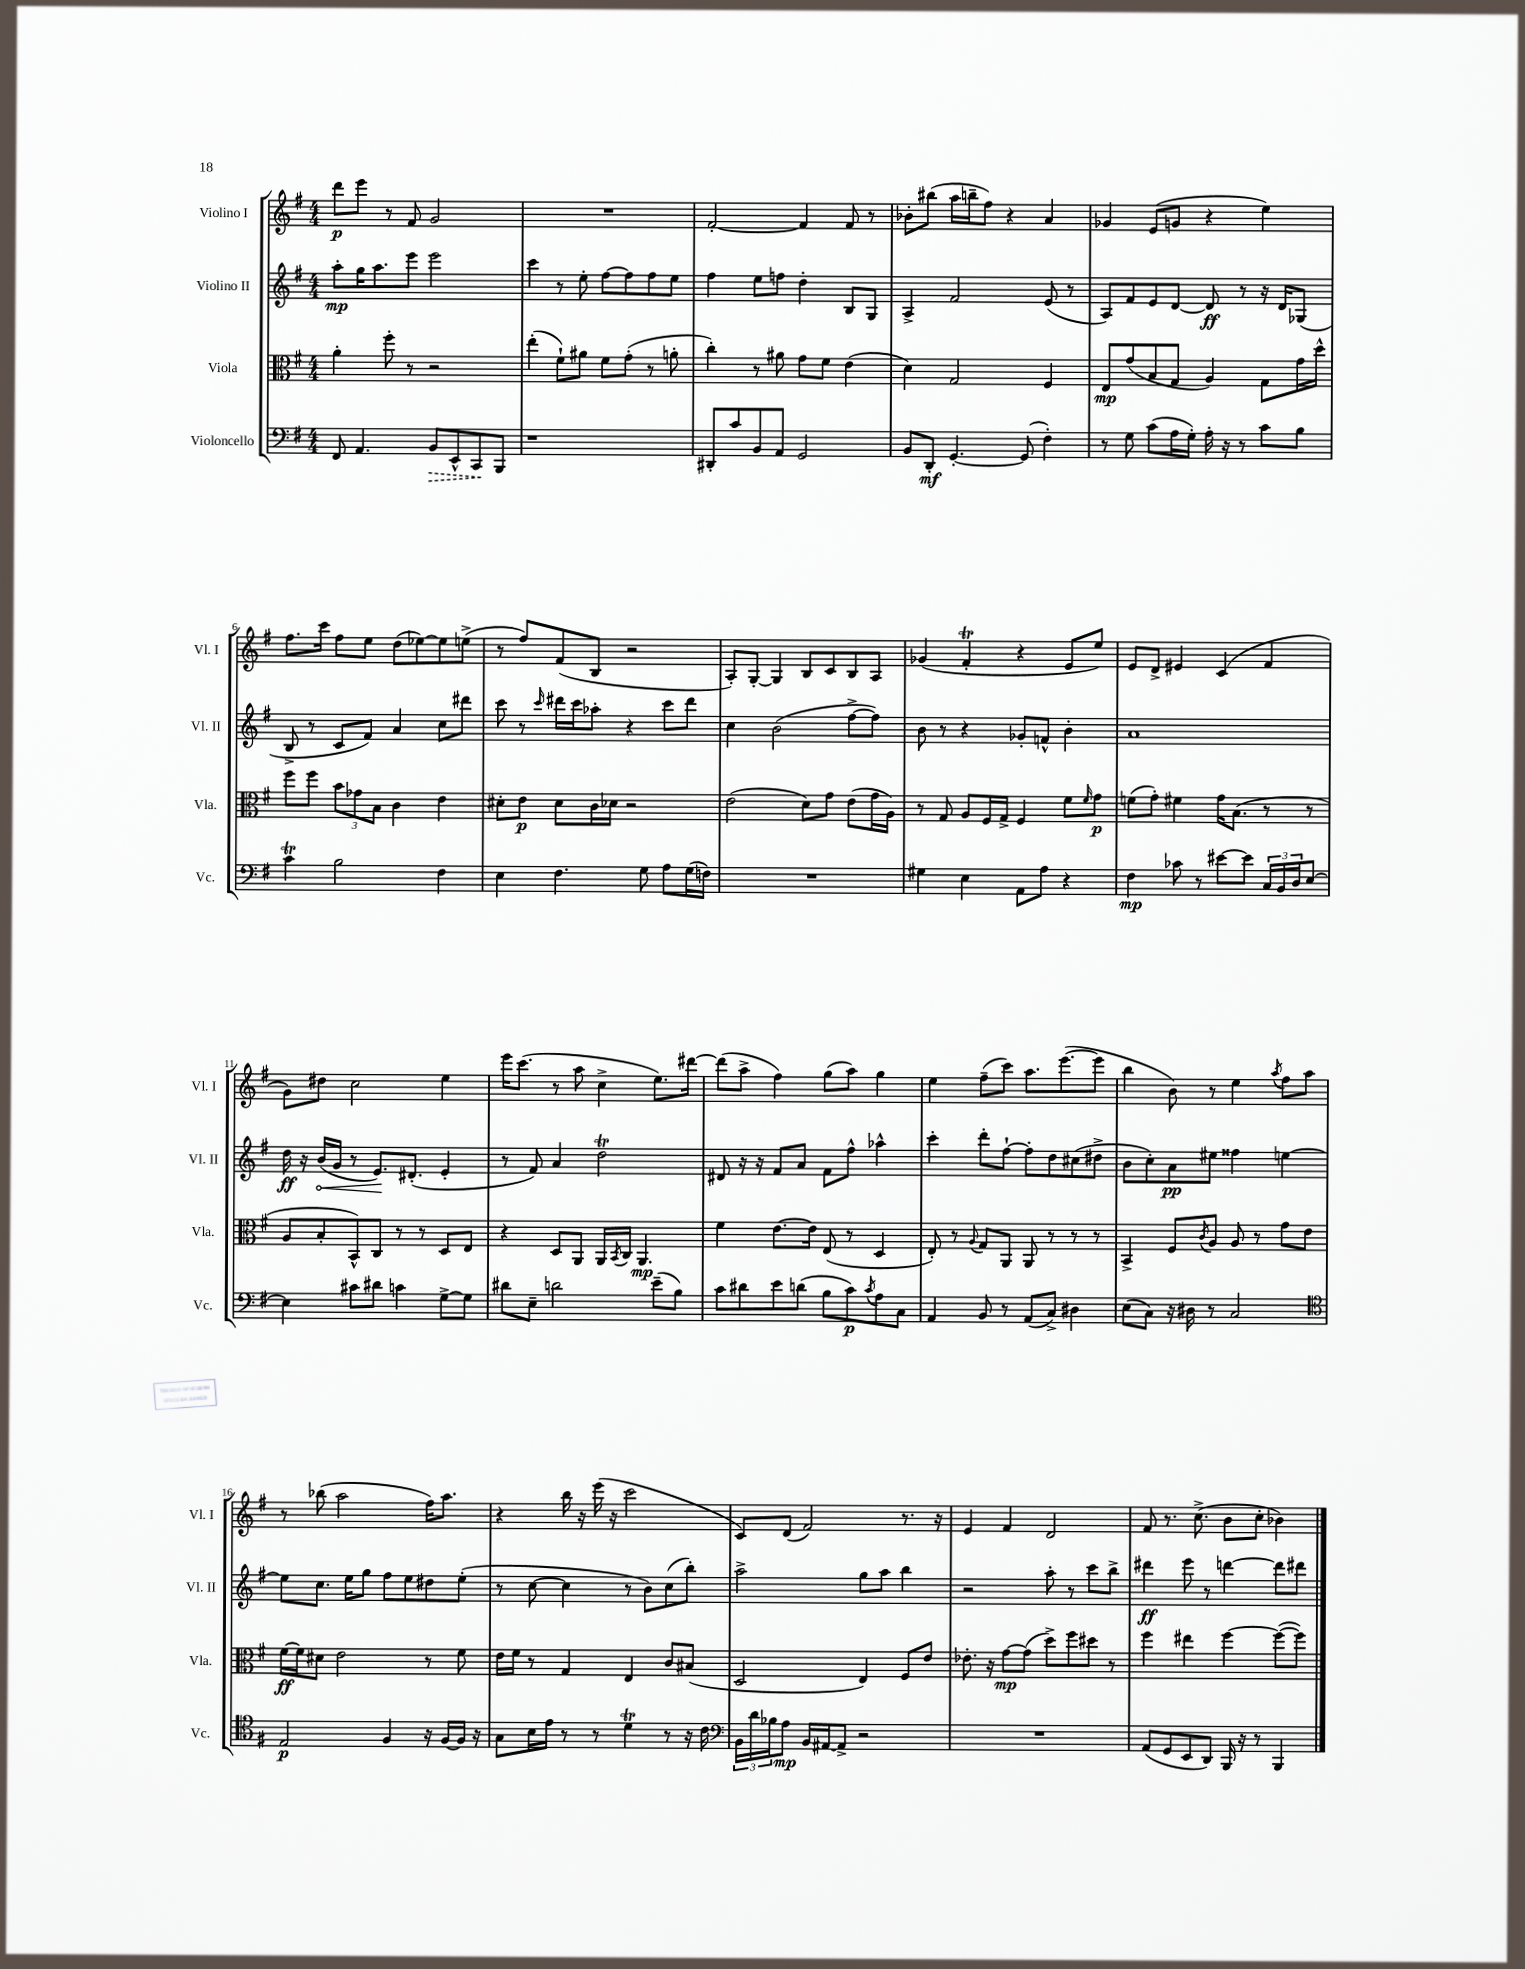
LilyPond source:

<<
\new StaffGroup <<
\new Staff = "s0" \with { instrumentName = "Violino I" shortInstrumentName = "Vl. I" } {
    \clef treble \key g \major \numericTimeSignature \time 4/4
    d'''8\p e'''8 r8 fis'8 g'2 |
    R1 |
    fis'2~-. fis'4 fis'8 r8 |
    bes'8-. bis''8( a''16 b''16-- fis''8) r4 a'4 |
    ges'4 e'8( g'8 r4 e''4) |
    fis''8. c'''16 fis''8 e''8 d''8( ees''8~) ees''8 e''8->( |
    r8 fis''8) fis'8( b8 r2 |
    a8-.) g8~-. g4 b8 c'8 b8 a8 |
    ges'4( fis'4-.\trill r4 e'8 e''8) |
    e'8 d'8-> eis'4 c'4( fis'4 |
    g'8) dis''8 c''2 e''4 |
    e'''16 c'''8.( r8 a''8 c''4-> e''8.) dis'''16~ |
    dis'''8( a''8-> fis''4) g''8( a''8) g''4 |
    e''4 fis''8--( c'''8) a''8. e'''8.~( e'''8 |
    b''4 b'8) r8 e''4 \acciaccatura { a''8 } fis''8 a''8 |
    r8 bes''8( a''2 fis''16) a''8. |
    r4 b''16 r16 e'''16( r16 c'''2 |
    c'8) d'8( fis'2) r8. r16 |
    e'4 fis'4 d'2 |
    fis'8 r8. c''8.->( b'8 c''8-. bes'4) \bar "|." |
}
\new Staff = "s1" \with { instrumentName = "Violino II" shortInstrumentName = "Vl. II" } {
    \clef treble \key g \major \numericTimeSignature \time 4/4
    a''8-.\mp g''16 a''8. e'''8 e'''2 |
    c'''4 r8 e''8-. fis''8~ fis''8 fis''8 e''8 |
    fis''4 e''8 f''8 d''4-. b8 g8 |
    a4-> fis'2 e'8( r8 |
    a8) fis'8 e'8 d'8~ d'8\ff r8 r16 d'16 ges8( |
    b8-> r8 c'8 fis'8) a'4 c''8 dis'''8 |
    c'''8 r8 \grace { c'''16 } dis'''16 c'''16 aes''8-. r4 c'''8 dis'''8 |
    c''4 b'2( fis''8~-> fis''8) |
    b'8 r8 r4 ges'8-. f'8-^ b'4-. |
    a'1 |
    d''16\ff r16 \once \override Hairpin.circled-tip = ##t b'16\<( g'16 r8 e'8.\!) dis'8.-.( e'4-. |
    r8 fis'8) a'4 d''2\trill |
    dis'8 r16 r16 fis'8 a'8 fis'8 fis''8-^ aes''4-^ |
    c'''4-. d'''8-. fis''8~-! fis''8-. d''8 cis''8( dis''8-> |
    b'8 c''8-.) a'8\pp eis''8 fisis''4 e''4~ |
    e''8 c''8. e''16 g''8 fis''8 e''8 dis''8 e''8-.( |
    r8 c''8~ c''4 r8 b'8) c''8( b''8-.) |
    a''2-> g''8 a''8 b''4 |
    r2 a''8-. r8 c'''8 b''8-> |
    dis'''4\ff e'''8 r8 d'''4~ d'''8 dis'''8 \bar "|." |
}
\new Staff = "s2" \with { instrumentName = "Viola" shortInstrumentName = "Vla." } {
    \clef alto \key g \major \numericTimeSignature \time 4/4
    a'4-. fis''8-. r8 r2 |
    e''4-.( fis'8-!) ais'8 fis'8 g'8-.( r8 a'8-. |
    c''4-.) r8 ais'8 g'8 fis'8 e'4( |
    d'4) g2 fis4 |
    e8\mp g'8( b8 g8 a4) g8 g'16 d''16-^ |
    fis''8 fis''8 \tuplet 3/2 { b'8 ges'8 b8 } c'4 e'4 |
    dis'8-. e'8\p dis'8 c'16 des'16 r2 |
    e'2( d'8) g'8 e'8( g'16 a16) |
    r8 g8 a8 fis16 g16-> fis4 fis'8 \grace { fis'16 } g'8\p |
    f'8( g'8-.) fis'4 g'16 b8.( r8 r8 |
    a8 b8-. b,8-^) c8 r8 r8 d8 e8 |
    r4 d8 a,8 a,16 \acciaccatura { b,8 } c16 a,4.\mp |
    fis'4 e'8.~ e'16 e8( r8 d4 |
    e8-.) r8 \appoggiatura { a8 } g8 a,8 a,8 r8 r8 r8 |
    b,4-> fis8 \acciaccatura { c'8 } a8 a8 r8 g'8 e'8 |
    fis'16~\ff fis'16 dis'8 e'2 r8 fis'8 |
    e'16 fis'16 r8 g4 e4 c'8 bis8( |
    d2 e4) fis8 e'8 |
    ees'8.-. r16 g'8~\mp g'8( d''8->) fis''8 dis''8 r8 |
    fis''4 eis''4 fis''4~ fis''8~( fis''8) \bar "|." |
}
\new Staff = "s3" \with { instrumentName = "Violoncello" shortInstrumentName = "Vc." } {
    \clef bass \key g \major \numericTimeSignature \time 4/4
    fis,8 a,4. \once \override Hairpin.style = #'dashed-line b,8\> e,8-^ c,8\! b,,8 |
    r1 |
    dis,8-. c'8 b,8 a,8 g,2 |
    b,8 d,8-.\mf g,4.~-. g,8( fis4-.) |
    r8 g8 c'8( a16 g16-.) a16-. r16 r8 c'8 b8 |
    c'4\trill b2 fis4 |
    e4 fis4. g8 a8 g16( f16) |
    R1 |
    gis4 e4 a,8 a8 r4 |
    fis4\mp ces'8 r8 eis'8~ eis'8 \tuplet 3/2 { c16 b,16 d16 } e8~ |
    e4 cis'8 dis'8 c'4 g8~-> g8 |
    dis'8 e8-- d'2 e'8--( b8) |
    c'8 dis'8 e'8 d'8( b8 c'8\p) \acciaccatura { c'8 } a8 c8 |
    a,4 b,8 r8 a,8( c8->) dis4 |
    e8( c8) r16 dis16 r8 c2 |
    \clef tenor e2\p fis4 r16 fis16~ fis16 r16 |
    g8 b16 e'16 r8 r8 d'4\trill r8 r16 c'16 |
    \clef bass \tuplet 3/2 { b,16 d'16 bes16 } a8\mp b,16 ais,16~ ais,8-> r2 |
    R1 |
    a,8( g,8 e,8 d,8) b,,16 r16 r8 b,,4 \bar "|." |
}
>>
>>
